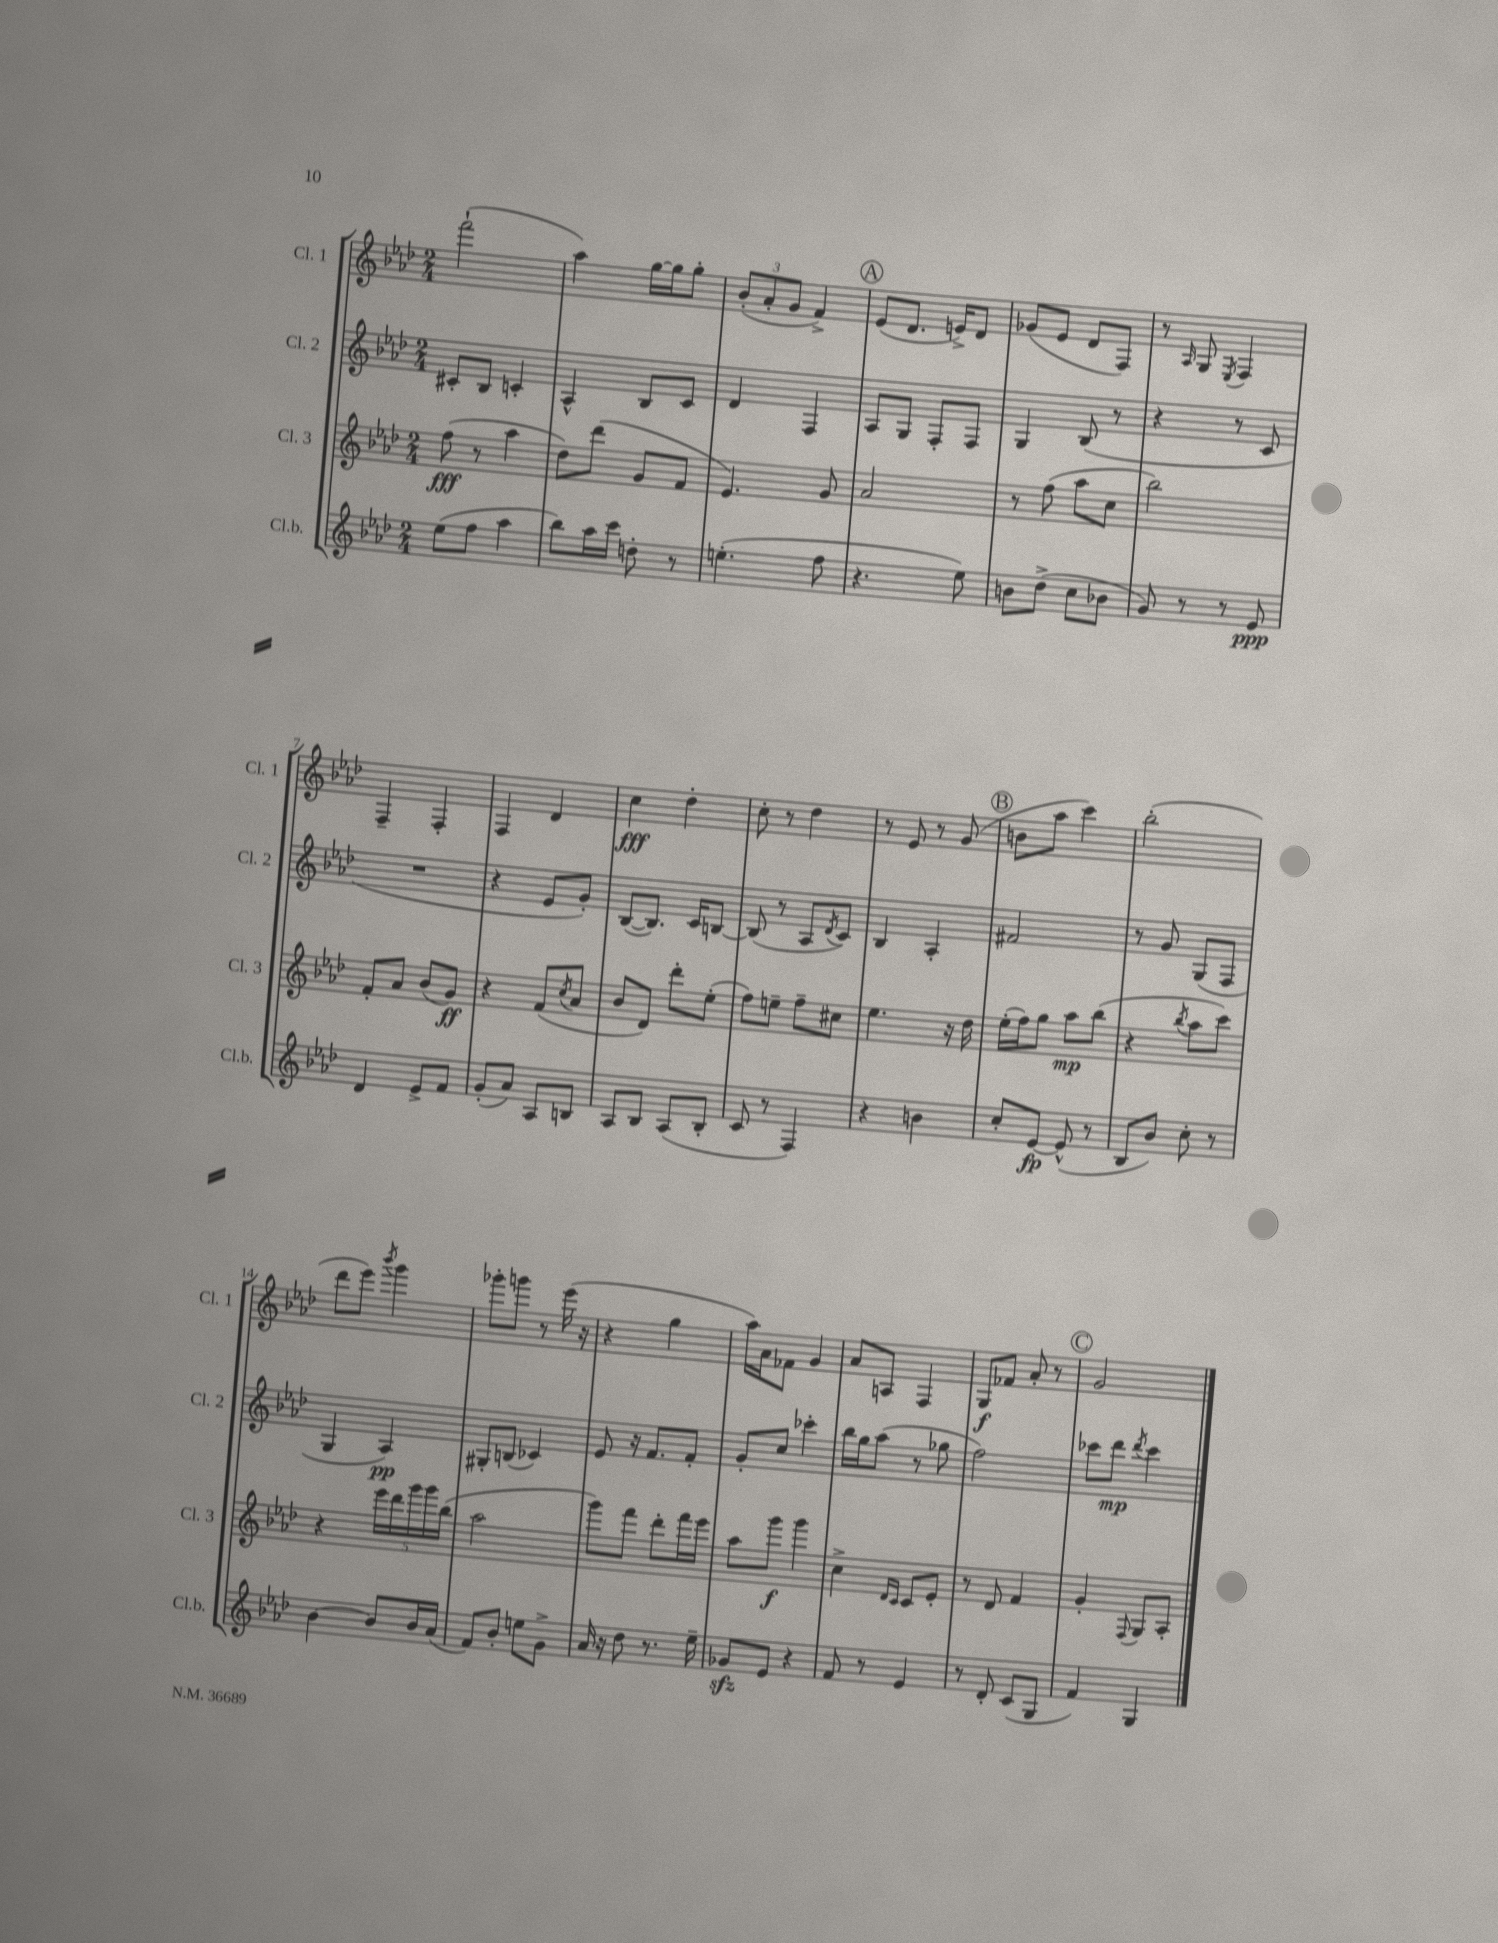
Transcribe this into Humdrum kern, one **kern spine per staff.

**kern	**dynam	**kern	**dynam	**kern	**dynam	**kern	**dynam
*part4	*part4	*part3	*part3	*part2	*part2	*part1	*part1
*staff4	*staff4	*staff3	*staff3	*staff2	*staff2	*staff1	*staff1
*I"Cl.b.	*	*I"Cl. 3	*	*I"Cl. 2	*	*I"Cl. 1	*
*I'Cl.b.	*	*I'Cl. 3	*	*I'Cl. 2	*	*I'Cl. 1	*
*clefG2	*	*clefG2	*	*clefG2	*	*clefG2	*
*k[b-e-a-d-]	*	*k[b-e-a-d-]	*	*k[b-e-a-d-]	*	*k[b-e-a-d-]	*
*M2/4	*	*M2/4	*	*M2/4	*	*M2/4	*
=1	=1	=1	=1	=1	=1	=1	=1
(8ee-\L	.	(8ff\	fff	8c#X'/L	.	(2fff`\	.
8ff\J	.	8r	.	8B-/J	.	.	.
4aa-\	.	4aa-\	.	4cn'/	.	.	.
=2	=2	=2	=2	=2	=2	=2	=2
8bb-\L)	.	8dd-\L)	.	4A-^^/	.	4aa-\)	.
16aa-\L	.	(8ddd-\J	.	.	.	.	.
16ccc\JJ	.	.	.	.	.	.	.
8ddn'\	.	8g/L	.	8B-/L	.	[16gg\LL	.
.	.	.	.	.	.	16gg\J]	.
8r	.	8f/J	.	8c/J	.	8gg'\J	.
=3	=3	=3	=3	=3	=3	=3	=3
(4.een'\	.	4.e-/)	.	4d-/	.	(12b-'/L	.
.	.	.	.	.	.	12a-'/	.
.	.	.	.	.	.	12g/J	.
.	.	.	.	4F/	.	4f^/)	.
8ff\	.	8g/	.	.	.	.	.
!!LO:REH:place=s1:t=A
=4	=4	=4	=4	=4	=4	=4	=4
4.r	.	2a-/	.	8A-/L	.	(8e-/L	.
.	.	.	.	8G/J	.	8.d-/J	.
.	.	.	.	8F'/L	.	.	.
.	.	.	.	.	.	16en^/KL)	.
8ee-\)	.	.	.	8F/J	.	8d-/J	.
=5	=5	=5	=5	=5	=5	=5	=5
8bn\L	.	8r	.	4G/	.	(8g-X/L	.
(8dd-^\J	.	(8ff\	.	.	.	8e-/J	.
8cc\L	.	8aa-\L	.	(8B-/	.	8d-/L	.
8b-X\J	.	8cc\J	.	8r	.	8F/J)	.
=6	=6	=6	=6	=6	=6	=6	=6
8g/)	.	2bb-\)	.	4r	.	8r	.
.	.	.	.	.	.	16qqA-/	.
8r	.	.	.	.	.	8G/	.
.	.	.	.	.	.	8qE-/	.
8r	.	.	.	8r	.	4F/	.
8e-/	ppp	.	.	8c/	.	.	.
!!LO:LB:g=z
=7	=7	=7	=7	=7	=7	=7	=7
4d-/	.	8f'/L	.	2r	.	4F~/	.
.	.	8a-/J	.	.	.	.	.
8e-^/L	.	(8b-/L	.	.	.	4F'/	.
8f/J	.	8g/J)	ff	.	.	.	.
=8	=8	=8	=8	=8	=8	=8	=8
(8g'/L	.	4r	.	4r	.	4F/	.
8a-/J)	.	.	.	.	.	.	.
8A-/L	.	(8f/L	.	8e-/L	.	4d-/	.
.	.	8qcc/	.	.	.	.	.
8Bn/J	.	8a-/J	.	8g'/J)	.	.	.
=9	=9	=9	=9	=9	=9	=9	=9
8A-/L	.	8b-/L	.	([8B-/L	.	4cc\	fff
8B-/J	.	8d-/J)	.	8.B-/J])	.	.	.
(8A-/L	.	8ddd-'\L	.	.	.	4dd-'\	.
.	.	.	.	16c/KL	.	.	.
8B-'/J	.	(8ee-'\J	.	[8Bn/J	.	.	.
=10	=10	=10	=10	=10	=10	=10	=10
8c/	.	8ff\L)	.	(8B/]	.	8cc'\	.
8r	.	8een~\J	.	8r	.	8r	.
4F/)	.	8ff~\L	.	8A-/L	.	4dd-\	.
.	.	.	.	8qd-/	.	.	.
.	.	8cc#X\J	.	8c/J)	.	.	.
=11	=11	=11	=11	=11	=11	=11	=11
4r	.	4.ee-\	.	4B-/	.	8r	.
.	.	.	.	.	.	8e-/	.
4bn\	.	.	.	4A-'/	.	8r	.
.	.	16r	.	.	.	(8g/	.
.	.	16dd-\	.	.	.	.	.
!!LO:REH:place=s1:t=B
=12	=12	=12	=12	=12	=12	=12	=12
8cc'/L	.	(16ee-'\LL	.	2f#X/	.	8bn\L	.
.	.	16ff\J)	.	.	.	.	.
[8e-/J	fp	8gg\J	.	.	.	8aa-\J	.
(8e-^^/]	.	8aa-\L	mp	.	.	4ccc\)	.
8r	.	(8bb-\J	.	.	.	.	.
=13	=13	=13	=13	=13	=13	=13	=13
8B-/L	.	4r	.	8r	.	(2bb-'\	.
8b-/J)	.	.	.	8g/	.	.	.
.	.	8qbb-/	.	.	.	.	.
8cc'\	.	8aa-\L	.	(8G/L	.	.	.
8r	.	8ccc\J)	.	8F/J	.	.	.
!!LO:LB:g=z
=14	=14	=14	=14	=14	=14	=14	=14
[4b-\	.	4r	.	4G/	.	8ddd-\L	.
.	.	.	.	.	.	8eee-\J)	.
.	.	.	.	.	.	8qbbb-/	.
8b-/L]	.	20eee-\LL	.	4A-/)	pp	4ggg\	.
.	.	20ddd-\	.	.	.	.	.
.	.	20ggg\	.	.	.	.	.
16b-/L	.	.	.	.	.	.	.
.	.	20ggg\	.	.	.	.	.
(16a-/JJ	.	.	.	.	.	.	.
.	.	(20bb-\JJ	.	.	.	.	.
=15	=15	=15	=15	=15	=15	=15	=15
8f/L)	.	2aa-\	.	8G#X'/L	.	8ggg-X'\L	.
8b-'/J	.	.	.	(8Bn/J	.	8gggn\J	.
8een\L	.	.	.	4c-X/)	.	8r	.
8g^\J	.	.	.	.	.	(16eee-\	.
.	.	.	.	.	.	16r	.
=16	=16	=16	=16	=16	=16	=16	=16
16a-/	.	8ggg\L)	.	8e-/	.	4r	.
16r	.	.	.	.	.	.	.
8dd-\	.	8fff\J	.	16r	.	.	.
.	.	.	.	8.f/L	.	.	.
8.r	.	8ddd-'\L	.	.	.	4gg\	.
.	.	16fff\L	.	8f'/J	.	.	.
16ee-~\	.	16eee-\JJ	.	.	.	.	.
=17	=17	=17	=17	=17	=17	=17	=17
8g-Xzz/L	.	8aa-\L	.	8g'/L	.	16aa-\LL)	.
.	.	.	.	.	.	16a-\J	.
8e-/J	.	8ggg\J	f	8cc/J	.	8f-X\J	.
4r	.	4ggg\	.	4ccc-X'\	.	4g/	.
=18	=18	=18	=18	=18	=18	=18	=18
8f/	.	4cc^\	.	16bb-\LL	.	8a-/L	.
.	.	.	.	16gg\J	.	.	.
8r	.	.	.	(8aa-\J	.	8An/J	.
.	.	16qqd-/LL	.	.	.	.	.
.	.	16qqc/JJ	.	.	.	.	.
4e-/	.	8c/L	.	8r	.	4F/	.
.	.	8e-'/J	.	8gg-X\	.	.	.
=19	=19	=19	=19	=19	=19	=19	=19
8r	.	8r	.	2ff\)	.	8G/L	f
8d-'/	.	8d-/	.	.	.	8f-X/J	.
(8c/L	.	4f/	.	.	.	8a-'/	.
8G/J	.	.	.	.	.	8r	.
!!LO:REH:place=s1:t=C
=20	=20	=20	=20	=20	=20	=20	=20
4f/)	.	4g'/	.	8ccc-X\L	.	2g/	.
.	.	.	.	8ddd-\J	mp	.	.
.	.	8qqF/	.	8qddd-/	.	.	.
4G/	.	8G/L	.	4ccc-\	.	.	.
.	.	8A-'/J	.	.	.	.	.
==	==	==	==	==	==	==	==
*-	*-	*-	*-	*-	*-	*-	*-
